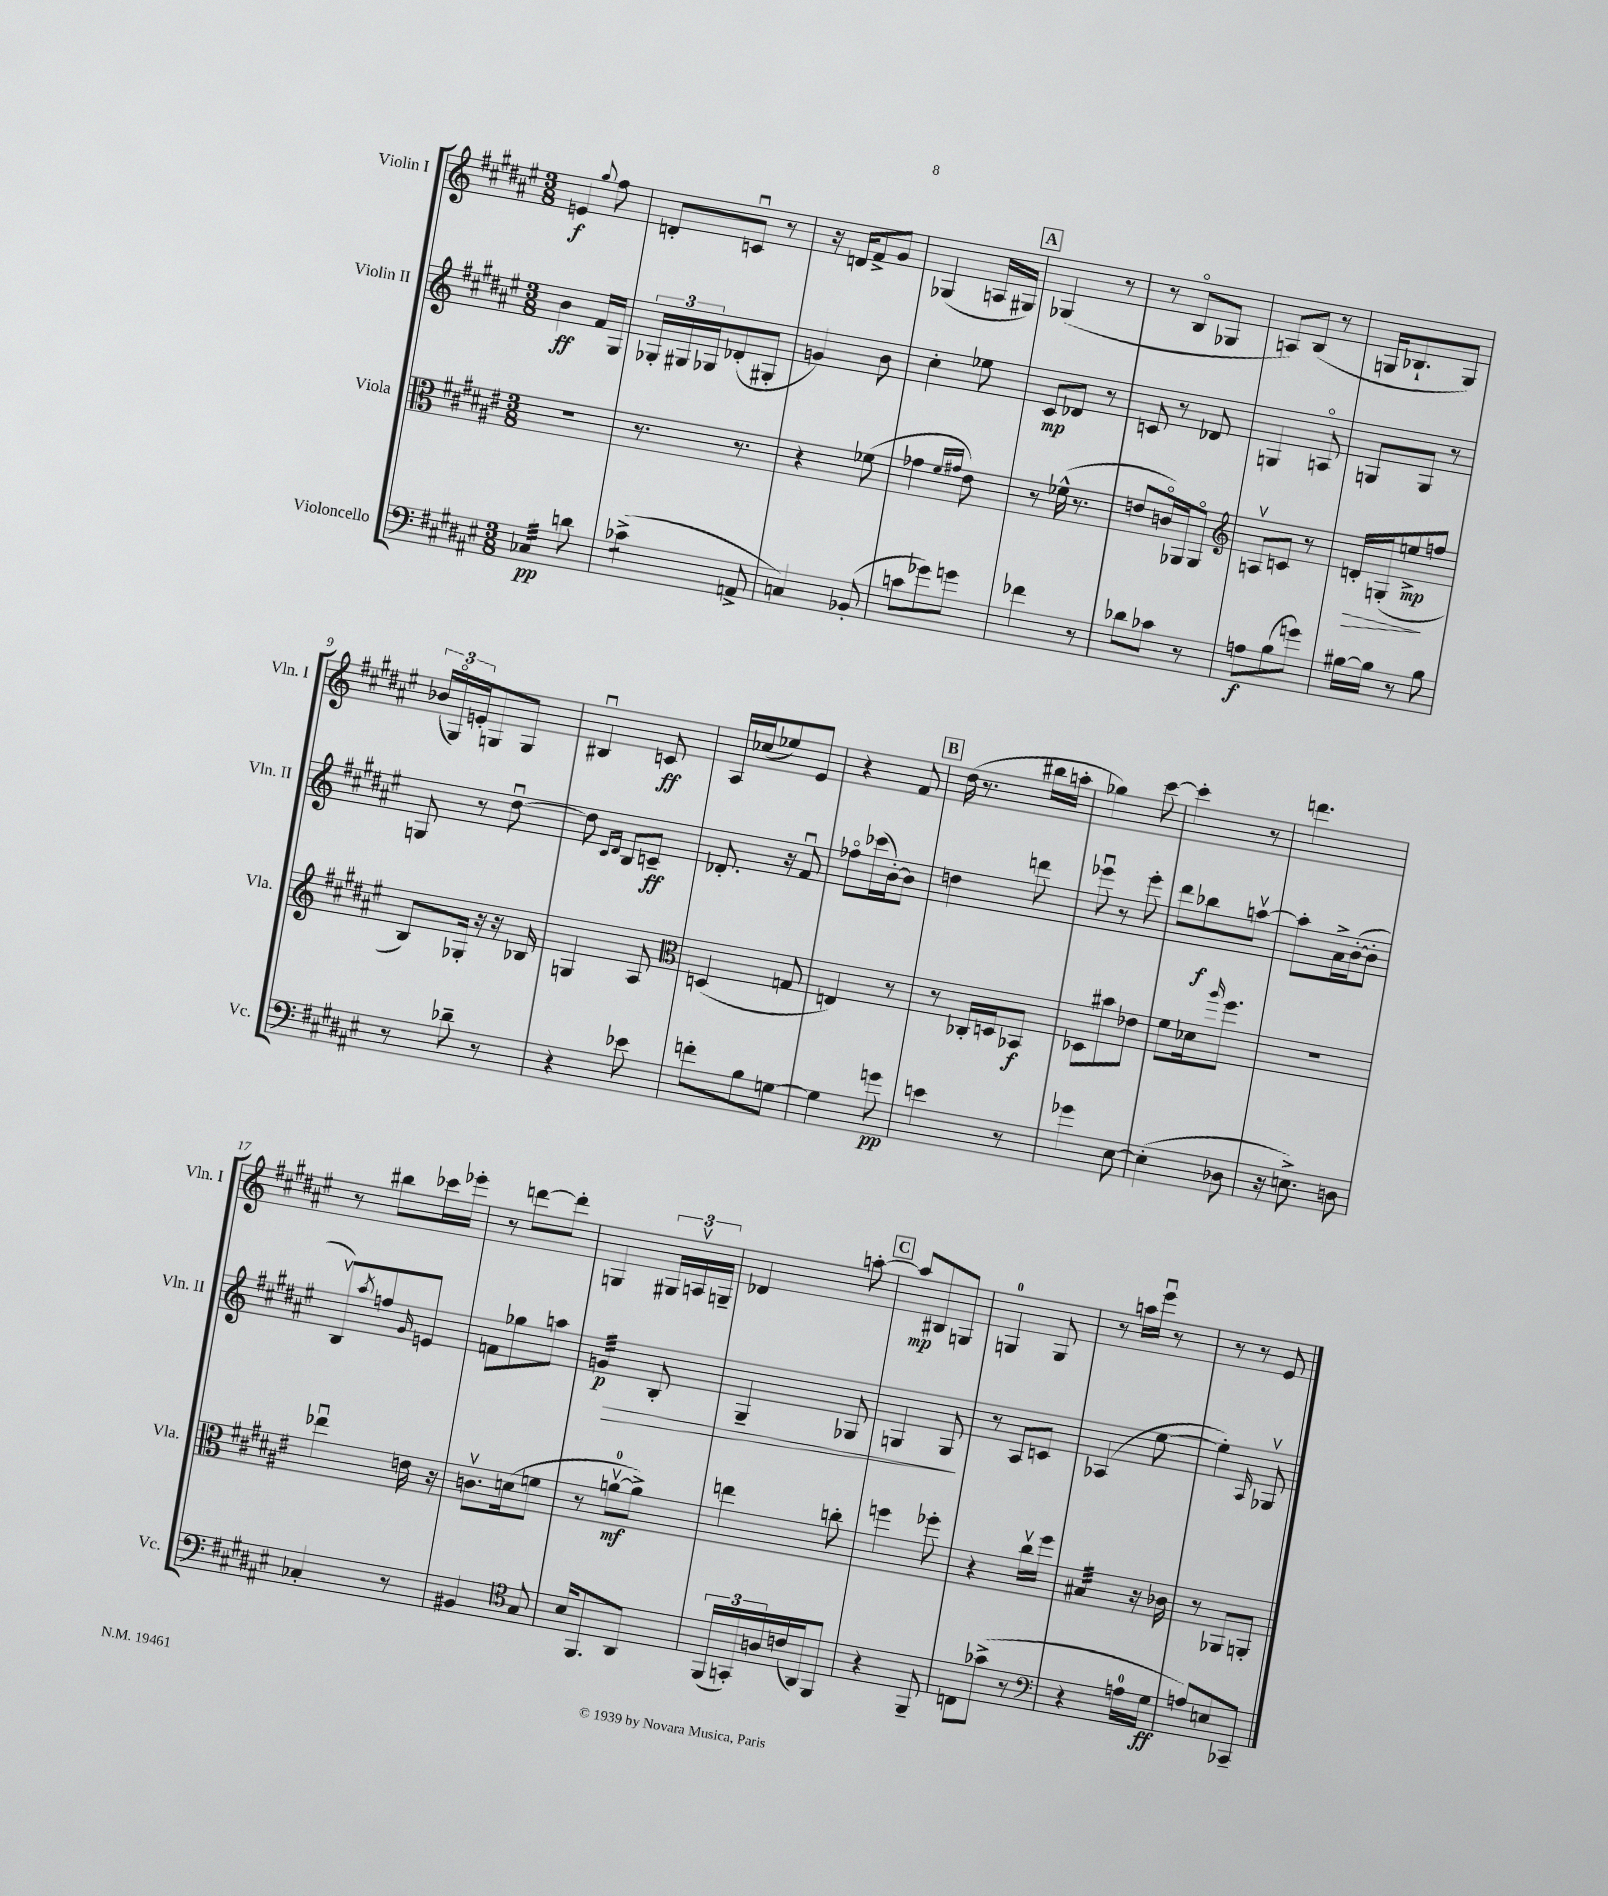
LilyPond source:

<<
\new StaffGroup <<
\new Staff = "s0" \with { instrumentName = "Violin I" shortInstrumentName = "Vln. I" } {
    \clef treble \key fis \major \numericTimeSignature \time 3/8
    e'4\f \appoggiatura { gis''8 } fis''8 |
    d'8-. c'8\downbow r8 |
    r16 d'16 fis'8-> gis'8 |
    ges4( a16 gis16) |
    \mark \markup { \box "A" } ges4( r8 |
    r8 b8\flageolet ges8 |
    a8) b8( r8 |
    g16 bes8.-! g8) |
    \tuplet 3/2 { bes'16( gis16\flageolet) e'16-. } g8 g8 |
    bis4\downbow c'8\ff |
    ais16 ces''16( ees''8) eis'8 |
    r4 fis'8 |
    \mark \markup { \box "B" } dis''16( r8. bis''16 a''16-. |
    ges''4) cis'''8~ |
    cis'''4-. r8 |
    d'''4. |
    r8 bis''8 ces'''16 ees'''16-. |
    r8 d'''8~ d'''8-. |
    g4 \tuplet 3/2 { gis16 a16\upbow g16-- } |
    des'4 a''8~-. |
    \mark \markup { \box "C" } a''8\mp bis8 g8 |
    g4-0 g8 |
    r8 a''16 eis'''16\downbow r8 |
    r8 r8 eis'8 \bar "|." |
}
\new Staff = "s1" \with { instrumentName = "Violin II" shortInstrumentName = "Vln. II" } {
    \clef treble \key fis \major \numericTimeSignature \time 3/8
    b'4\ff fis'16 gis16 |
    \tuplet 3/2 { ges16-. gis16 ges16 } des'8-.( gis8-. |
    g'4) b'8 |
    cis''4-. ees''8 |
    \mark \markup { \box "A" } cis'8\mp des'8 r8 |
    c'8 r8 des'8 |
    g4 a8\flageolet |
    g8 g8 r8 |
    g8 r8 dis''8~\downbow |
    dis''8 \grace { cis'16 dis'16 } b8 c'8--\ff |
    des'8.-. r16 fis'8\downbow |
    fes''8\flageolet ces'''16( b'16~-.) b'8 |
    \mark \markup { \box "B" } d''4 d'''8 |
    ees'''8\downbow r8 ees'''8-. |
    dis'''8 bes''8\f a''8~\upbow |
    a''8-. ais'16-> b'16~-.( b'8-. |
    b8\upbow) \acciaccatura { ais''8 } f''8 \grace { gis'16 } e'8 |
    f'8 ges''8 a''8 |
    g'4:32\p\> b8-. |
    gis4-- ges8 |
    \mark \markup { \box "C" } g4 g8\! |
    r8 ais8 c'8 |
    aes4( eis''8~ |
    eis''4-.) \grace { ais16 } ges8\upbow \bar "|." |
}
\new Staff = "s2" \with { instrumentName = "Viola" shortInstrumentName = "Vla." } {
    \clef alto \key fis \major \numericTimeSignature \time 3/8
    R4. |
    r8. r8. |
    r4 fes'8( |
    ges'4 \grace { fis'16 gis'16 } eis'8) |
    \mark \markup { \box "A" } r8 fes'16-^( r8. |
    e'8 c'16\flageolet) aes,16 aes,8\flageolet |
    \clef treble a8\upbow c'8 r8 |
    d'16-.\> g16-.( e''8->\mp\! f''8 |
    b8) ges16-. r16 r16 bes16 |
    g4 ais8 |
    \clef alto d4( g8 |
    e4) r8 |
    \mark \markup { \box "B" } r8 ces16-. d16 bes,8\f |
    des8 bis'8 ees'8 |
    fis'8 des'16 \grace { ais''16 } fis''8. |
    R4. |
    ees''4\downbow e'16 r16 |
    c'8.\upbow d'16( f'8 |
    r8 a'8-0~\upbow\mf a'8->) |
    e''4 c''8-. |
    \mark \markup { \box "C" } f''4 fes''8-. |
    r4 cis''16\upbow fis''16 |
    bis4:32 r16 ces'16 |
    r8 aes,8 a,8-. \bar "|." |
}
\new Staff = "s3" \with { instrumentName = "Violoncello" shortInstrumentName = "Vc." } {
    \clef bass \key fis \major \numericTimeSignature \time 3/8
    ces4:32\pp d'8 |
    ces'4:8->( a,8-> |
    c4) bes,8-.( |
    c'8 ges'8) g'8 |
    \mark \markup { \box "A" } fes'4 r8 |
    des'8 ces'8 r8 |
    a8\f b8( g'8) |
    bis16~ bis16 r8 bis8 |
    r8 des'8-- r8 |
    r4 ees'8 |
    f'8-. b8 g8~ |
    g4 g'8\pp |
    \mark \markup { \box "B" } e'4 r8 |
    ges'4 eis8~ |
    eis4-.( des8 |
    r16 e8.->) d8 |
    ces4-. r8 |
    bis,4 \clef tenor gis8 |
    b16 fis,8. ais,8 |
    \tuplet 3/2 { fis,16( g,16-.) a16 } c'16( ais,16) fis,8 |
    \mark \markup { \box "C" } r4 fis,8-- |
    c8 ges'8->( r8 |
    \clef bass r4 a16-0 gis16\ff |
    a8) e8 ces,8-- \bar "|." |
}
>>
>>
